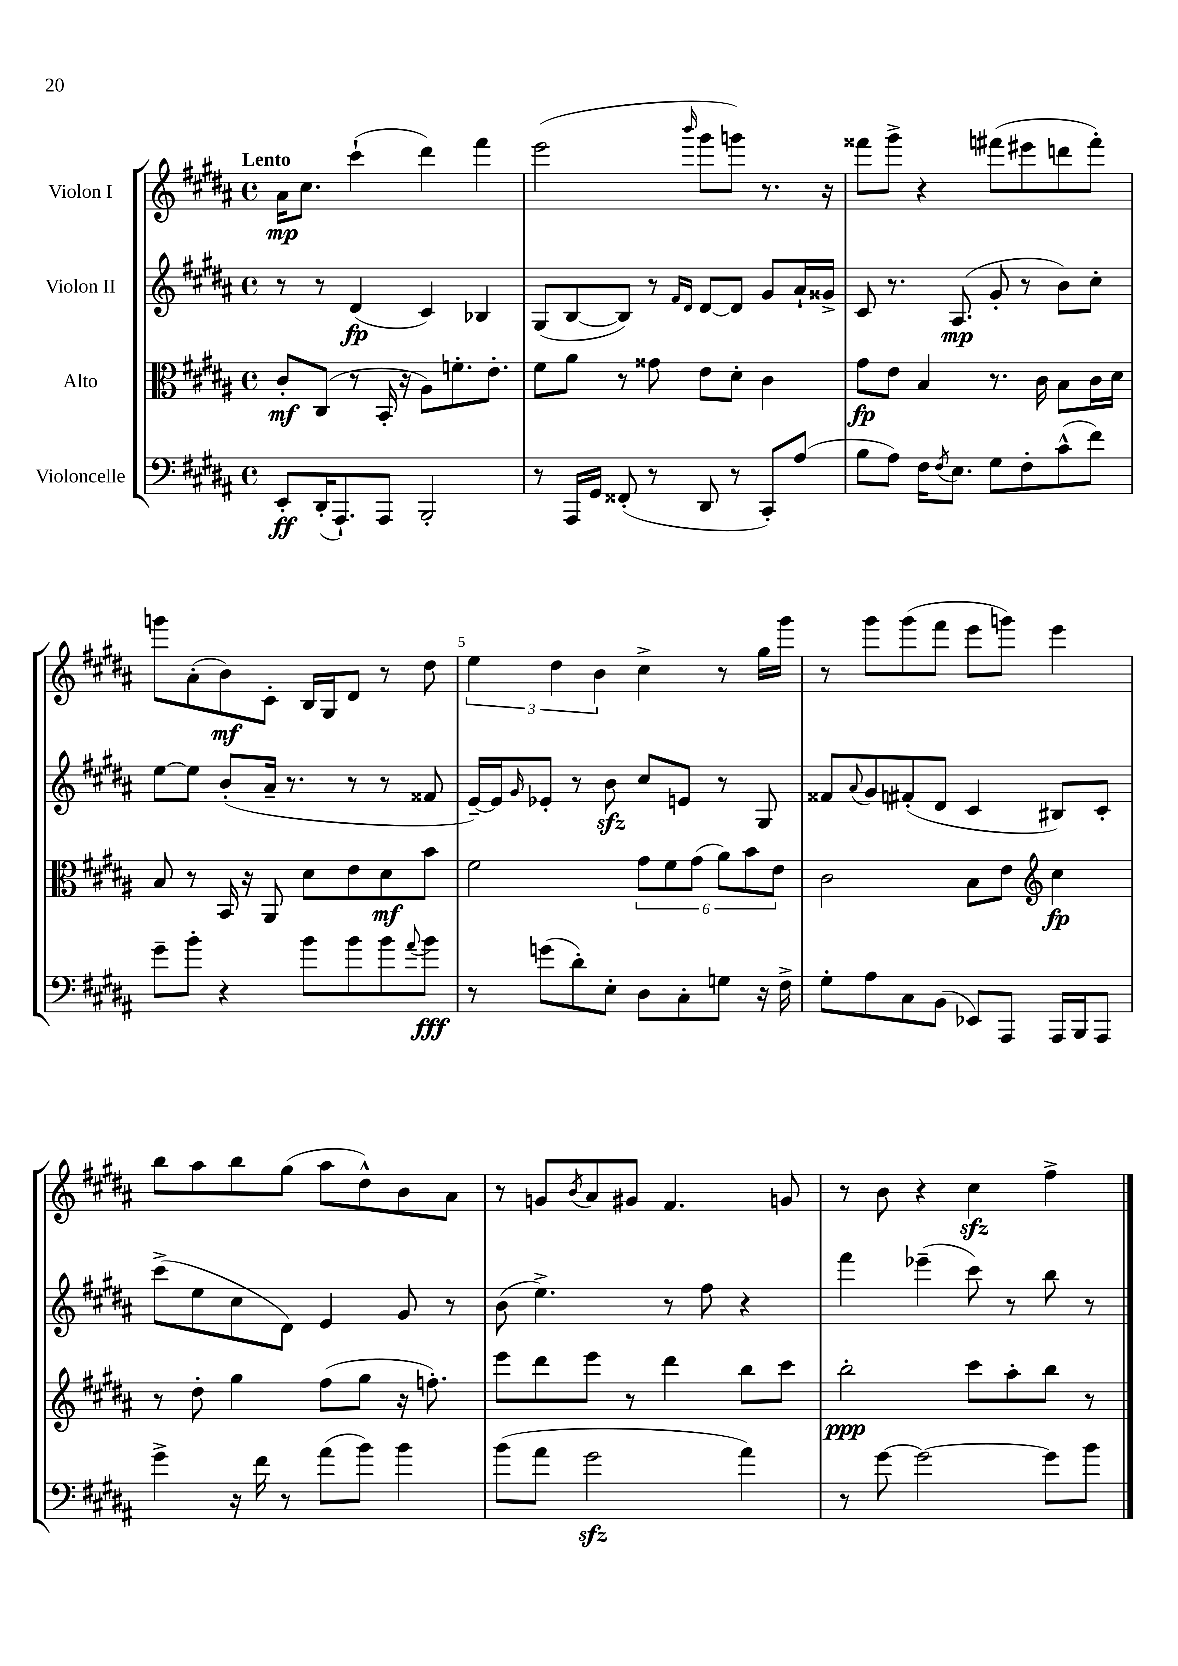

**kern	**dynam	**kern	**dynam	**kern	**dynam	**kern	**dynam
*part4	*part4	*part3	*part3	*part2	*part2	*part1	*part1
*staff4	*staff4	*staff3	*staff3	*staff2	*staff2	*staff1	*staff1
*I"Violoncelle	*	*I"Alto	*	*I"Violon II	*	*I"Violon I	*
*clefF4	*	*clefC3	*	*clefG2	*	*clefG2	*
*k[f#c#g#d#a#]	*	*k[f#c#g#d#a#]	*	*k[f#c#g#d#a#]	*	*k[f#c#g#d#a#]	*
*M4/4	*	*M4/4	*	*M4/4	*	*M4/4	*
*met(c)	*	*met(c)	*	*met(c)	*	*met(c)	*
=1	=1	=1	=1	=1	=1	=1	=1
!	!	!	!	!	!	!LO:TX:a:B:t=Lento	!
8EE'/L	ff	8c#'/L	mf	8r	.	16a#\KL	mp
.	.	.	.	.	.	8.cc#\J	.
(16DD#'/K	.	(8C#/J	.	8r	.	.	.
8.AAA#`/)	.	.	.	.	.	.	.
.	.	8r	.	(4d#/	fp	(4ccc#`\	.
8AAA#/J	.	16BB'/	.	.	.	.	.
.	.	16r	.	.	.	.	.
2BBB'/	.	8A#\L)	.	4c#/)	.	4ddd#\)	.
.	.	8.fn'\	.	.	.	.	.
.	.	.	.	4B-X/	.	4fff#\	.
.	.	8.e'\J	.	.	.	.	.
=2	=2	=2	=2	=2	=2	=2	=2
8r	.	8f#\L	.	(8G#/L	.	(2eee\	.
16AAA#/LL	.	8a#\J	.	[8B/	.	.	.
16GG#/JJ	.	.	.	.	.	.	.
(8FF##X'/	.	8r	.	8B/J])	.	.	.
8r	.	8g##X\	.	8r	.	.	.
.	.	.	.	16qqf#/LL	.	.	.
.	.	.	.	16qqd#/JJ	.	16qqbbb/	.
8DD#/	.	8e\L	.	[8d#/L	.	8ggg#\L	.
8r	.	8d#'\J	.	8d#/J]	.	8gggn\J)	.
8CC#'/L)	.	4c#\	.	8g#/L	.	8.r	.
(8A#/J	.	.	.	16a#`/L	.	.	.
.	.	.	.	16g##X^/JJ	.	16r	.
=3	=3	=3	=3	=3	=3	=3	=3
8B\L	.	8g#\L	fp	8c#/	.	8fff##X\L	.
8A#\J)	.	8e\J	.	8.r	.	8ggg#^\J	.
16F#\KL	.	4B/	.	.	.	4r	.
8qF#/	.	.	.	.	.	.	.
8.E\J	.	.	.	(8.A#/	mp	.	.
8G#\L	.	8.r	.	8g#'/	.	(8fff#X\L	.
8F#'\	.	.	.	8r	.	8eee#X\	.
.	.	16c#\	.	.	.	.	.
(8c#^^\	.	8B\L	.	8b\L)	.	8dddn\	.
8f#\J)	.	16c#\L	.	8cc#'\J	.	8fff#'\J)	.
.	.	16d#\JJ	.	.	.	.	.
!!LO:LB:g=z
=4	=4	=4	=4	=4	=4	=4	=4
8g#~\L	.	8B/	.	[8ee\L	.	8gggn\L	.
8b'\J	.	8r	.	8ee\J]	.	(8a#'\	.
4r	.	16BB/	.	(8b'/L	.	8b\)	mf
.	.	16r	.	.	.	.	.
.	.	8AA#/	.	16a#~/Jk	.	8c#'\J	.
.	.	.	.	8.r	.	.	.
8b\L	.	8d#\L	.	.	.	16B/LL	.
.	.	.	.	.	.	16G#/J	.
8b\	.	8e\	.	8r	.	8d#/J	.
8b\	.	8d#\	mf	8r	.	8r	.
8qqa#/	.	.	.	.	.	.	.
8b\J	fff	8b\J	.	8f##X/	.	8dd#\	.
=5	=5	=5	=5	=5	=5	=5	=5
8r	.	2f#\	.	[16e~/LL)	.	6ee\	.
.	.	.	.	16e/J]	.	.	.
.	.	.	.	16qqg#/	.	.	.
(8gn\L	.	.	.	8e-X'/J	.	.	.
.	.	.	.	.	.	6dd#\	.
8d#'\)	.	.	.	8r	.	.	.
.	.	.	.	.	.	6b\	.
8E'\J	.	.	.	8bzz\	.	.	.
8D#\L	.	12g#\L	.	8cc#/L	.	4cc#^\	.
.	.	12f#\	.	.	.	.	.
8C#'\	.	.	.	8en/J	.	.	.
.	.	(12g#\J	.	.	.	.	.
8Gn\J	.	12a#\L)	.	8r	.	8r	.
.	.	12b\	.	.	.	.	.
16r	.	.	.	8G#/	.	16gg#\LL	.
.	.	12e\J	.	.	.	.	.
16F#^\	.	.	.	.	.	16ggg#\JJ	.
=6	=6	=6	=6	=6	=6	=6	=6
8G#'\L	.	2c#\	.	8f##X/L	.	8r	.
.	.	.	.	8qqa#/	.	.	.
8A#\	.	.	.	8g#/	.	8ggg#\L	.
8C#\	.	.	.	(8f#X'/	.	(8ggg#\	.
(8BB\J	.	.	.	8d#/J	.	8fff#\J	.
8EE-X/L)	.	8B\L	.	4c#/	.	8eee\L	.
8AAA#/J	.	8e\J	.	.	.	8gggn\J)	.
*	*	*clefG2	*	*	*	*	*
16AAA#/LL	.	4cc#\	fp	8B#X/L)	.	4eee\	.
16BBB/J	.	.	.	.	.	.	.
8AAA#/J	.	.	.	8c#'/J	.	.	.
!!LO:LB:g=z
=7	=7	=7	=7	=7	=7	=7	=7
4g#^\	.	8r	.	(8ccc#^\L	.	8bb\L	.
.	.	8dd#'\	.	8ee\	.	8aa#\	.
16r	.	4gg#\	.	8cc#\	.	8bb\	.
16f#\	.	.	.	.	.	.	.
8r	.	.	.	8d#\J)	.	(8gg#\J	.
(8a#\L	.	(8ff#\L	.	4e/	.	8aa#\L	.
8b\J)	.	8gg#\J	.	.	.	8dd#^^\)	.
4b\	.	16r	.	8g#/	.	8b\	.
.	.	8.ffn'\)	.	.	.	.	.
.	.	.	.	8r	.	8a#\J	.
=8	=8	=8	=8	=8	=8	=8	=8
(8b\L	.	8eee\L	.	(8b\	.	8r	.
8a#\J	.	8ddd#\	.	4.ee^\)	.	8gn/L	.
.	.	.	.	.	.	8qb/	.
2g#zz\	.	8eee\J	.	.	.	8a#/	.
.	.	8r	.	.	.	8g#X/J	.
.	.	4ddd#\	.	8r	.	4.f#/	.
.	.	.	.	8ff#\	.	.	.
4a#\)	.	8bb\L	.	4r	.	.	.
.	.	8ccc#\J	.	.	.	8gn/	.
=9	=9	=9	=9	=9	=9	=9	=9
8r	.	2bb'\	ppp	4fff#\	.	8r	.
[8g#\	.	.	.	.	.	8b\	.
2g#\_	.	.	.	(4eee-X~\	.	4r	.
.	.	8ccc#\L	.	8ccc#\)	.	4cc#zz\	.
.	.	8aa#'\	.	8r	.	.	.
8g#\L]	.	8bb\J	.	8bb\	.	4ff#^\	.
8b\J	.	8r	.	8r	.	.	.
==	==	==	==	==	==	==	==
*-	*-	*-	*-	*-	*-	*-	*-
